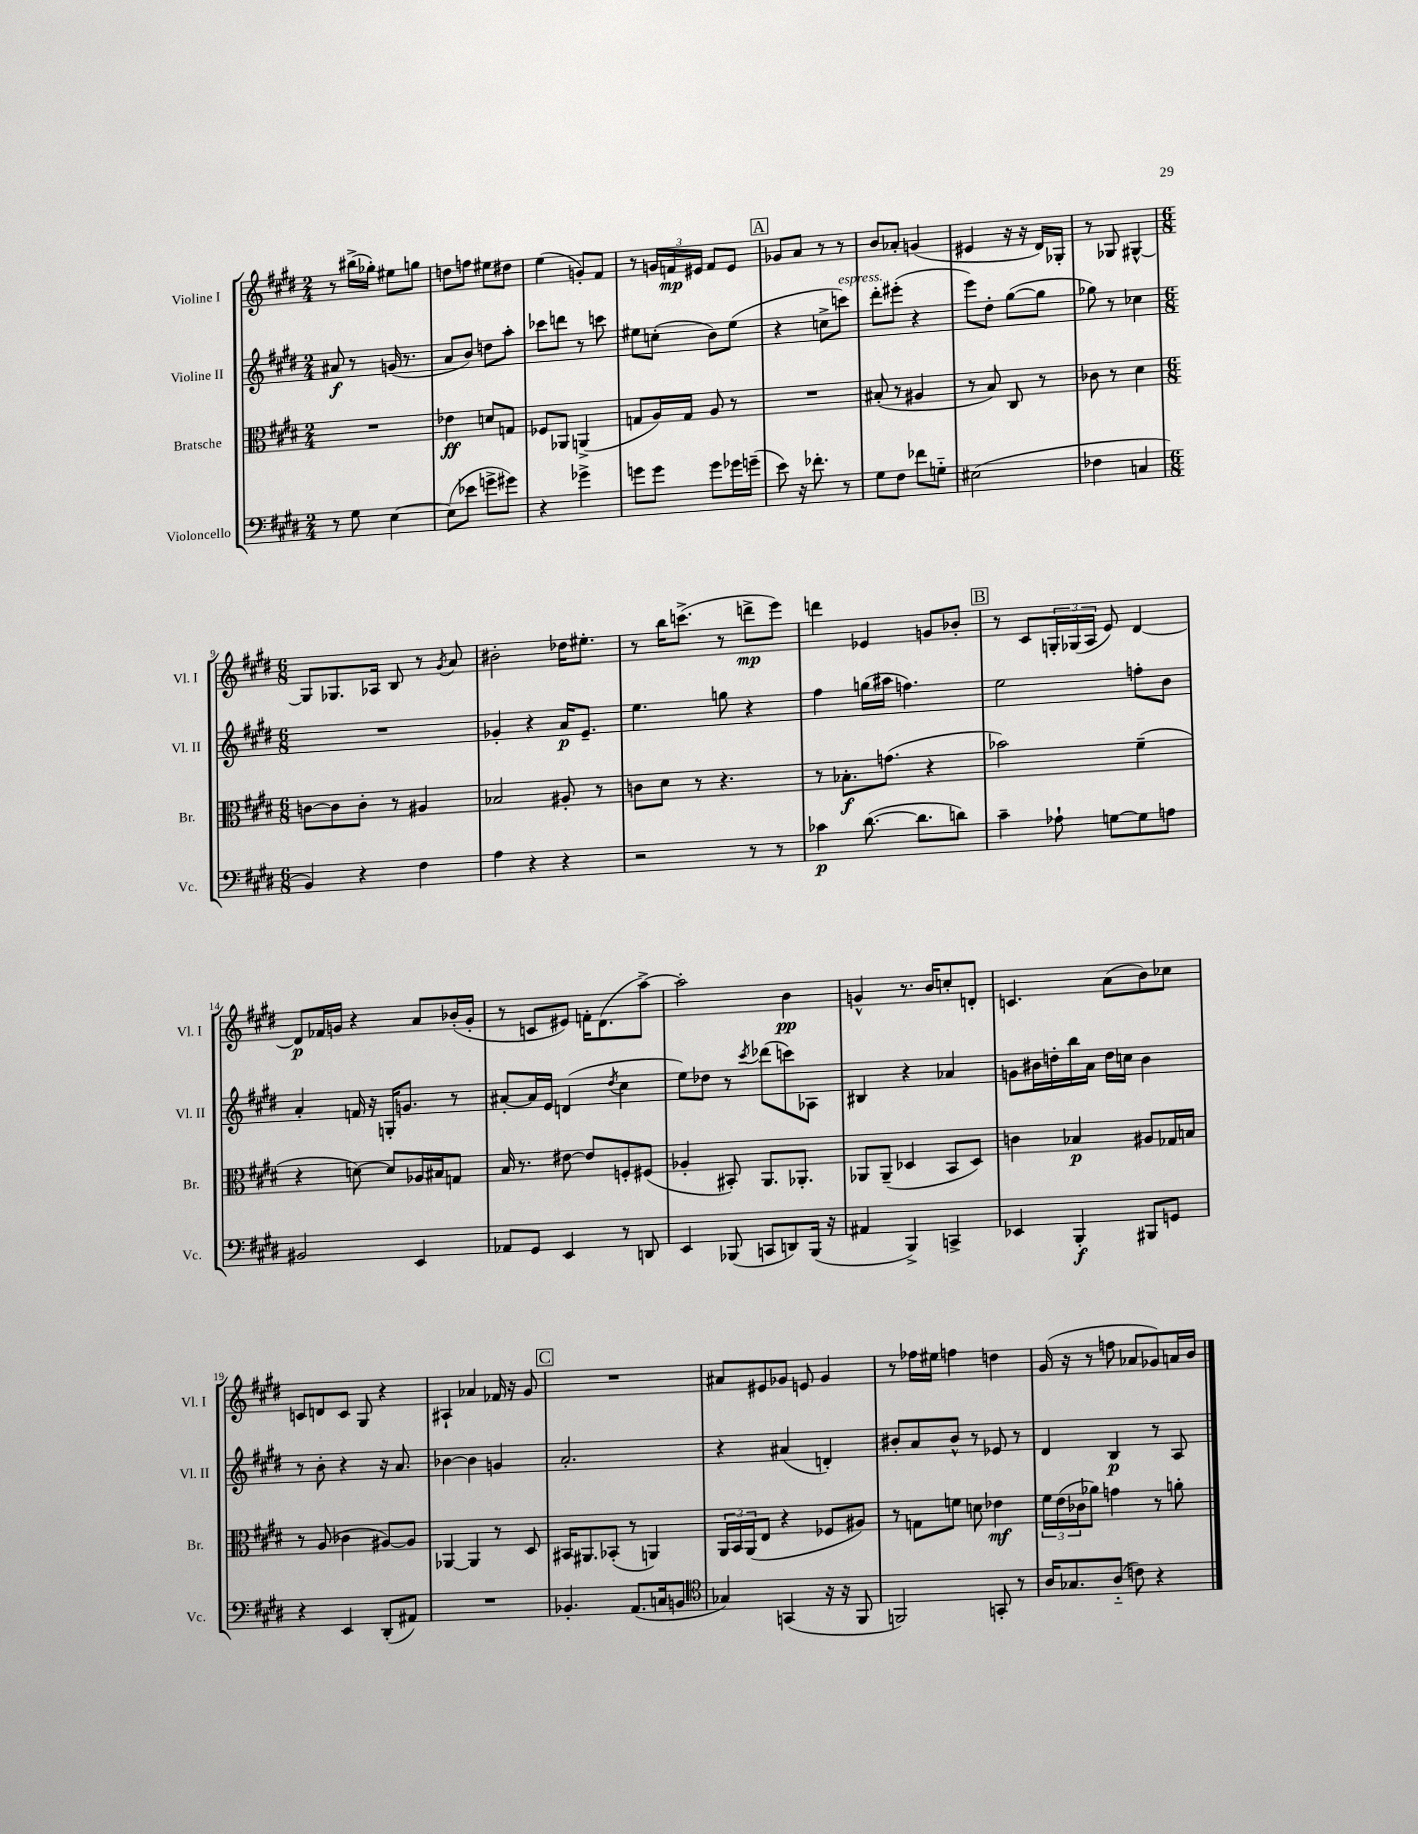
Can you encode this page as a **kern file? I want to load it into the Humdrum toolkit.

**kern	**dynam	**kern	**dynam	**kern	**dynam	**kern	**dynam
*part4	*part4	*part3	*part3	*part2	*part2	*part1	*part1
*staff4	*staff4	*staff3	*staff3	*staff2	*staff2	*staff1	*staff1
*I"Violoncello	*	*I"Bratsche	*	*I"Violine II	*	*I"Violine I	*
*I'Vc.	*	*I'Br.	*	*I'Vl. II	*	*I'Vl. I	*
*clefF4	*	*clefC3	*	*clefG2	*	*clefG2	*
*k[f#c#g#d#]	*	*k[f#c#g#d#]	*	*k[f#c#g#d#]	*	*k[f#c#g#d#]	*
*M2/4	*	*M2/4	*	*M2/4	*	*M2/4	*
=1	=1	=1	=1	=1	=1	=1	=1
8r	.	2r	.	8a#X/	f	8r	.
8G#\	.	.	.	8r	.	(16bb#X^\LL	.
.	.	.	.	.	.	16gg-X'\JJ)	.
[4E\	.	.	.	(16gn/	.	8ee#X\L	.
.	.	.	.	8.r	.	.	.
.	.	.	.	.	.	8ggn\J	.
=2	=2	=2	=2	=2	=2	=2	=2
(8E\L]	.	4e-X\	ff	8a/L	.	8ddn\L	.
8e-X\J	.	.	.	8b/J)	.	8ffn\J	.
8gn^\L	.	8dn/L	.	8ddn\L	.	8ee#X\L	.
8g#X\J)	.	8Gn/J	.	8aa'\J	.	8dd#X\J	.
=3	=3	=3	=3	=3	=3	=3	=3
4r	.	8F-X/L	.	8ccc-X\L	.	(4ee\	.
.	.	8AA-X/J	.	8dddn\J	.	.	.
4g-X^\	.	(4AAn^/	.	8r	.	8gn'/L)	.
.	.	.	.	8cccn\	.	8f#/J	.
=4	=4	=4	=4	=4	=4	=4	=4
8gn\L	.	8Gn/L	.	8ee#X\L	.	8r	.
8g\J	.	16A/L)	.	(8ccn'\J	.	24gn/LL	.
.	.	.	.	.	.	24fn/	mp
.	.	16G/JJ	.	.	.	.	.
.	.	.	.	.	.	24e#X/JJ	.
8g\L	.	8A/	.	8b\L)	.	8f/L	.
16g-X\L	.	8r	.	(8ee#\J	.	8e#/J	.
(16gn~\JJ	.	.	.	.	.	.	.
!!LO:REH:place=s1:t=A
=5	=5	=5	=5	=5	=5	=5	=5
8e\)	.	2r	.	4r	.	8g-X/L	.
16r	.	.	.	.	.	8a/J	.
8.f-X'\	.	.	.	.	.	.	.
.	.	.	.	8ccn^\L	.	8r	.
!	!	!	!	!LO:TX:a:i:t=espress.	!	!	!
8r	.	.	.	8cccn\J)	.	8r	.
=6	=6	=6	=6	=6	=6	=6	=6
8G#\L	.	(8B#X'/	.	8ddd#'\L	.	8b/L	.
8F#\J	.	8r	.	(8eee#X'\J	.	8a-X'/J	.
8f-X\L	.	4A#X/	.	4r	.	(4gn/	.
8Gn\J	.	.	.	.	.	.	.
=7	=7	=7	=7	=7	=7	=7	=7
(2E#X\	.	8r	.	8eee\L)	.	4e#X/	.
.	.	8B/)	.	8dd#'\J	.	.	.
.	.	8C#/	.	([8gg#\L	.	16r	.
.	.	.	.	.	.	16r	.
.	.	8r	.	8gg#\J]	.	16d#/LL)	.
.	.	.	.	.	.	16G-X'/JJ	.
=8	=8	=8	=8	=8	=8	=8	=8
4F-X\	.	8c-X\	.	8gg-X\)	.	8r	.
.	.	8r	.	8r	.	8G-X/	.
4Cn/	.	4d#\	.	4cc-X\	.	[4G#X^^/	.
!!LO:LB:g=z
=9	=9	=9	=9	=9	=9	=9	=9
*M6/8	*	*M6/8	*	*M6/8	*	*M6/8	*
4BB/)	.	[8cn\L	.	2.r	.	8G#/L]	.
.	.	8c\]	.	.	.	8.G-X/	.
4r	.	8c'\J	.	.	.	.	.
.	.	.	.	.	.	16A-X/Jk	.
.	.	8r	.	.	.	8B/	.
4F#\	.	4A#X/	.	.	.	8r	.
.	.	.	.	.	.	8qg#/	.
.	.	.	.	.	.	8a/	.
=10	=10	=10	=10	=10	=10	=10	=10
4A\	.	2B-X/	.	4g-X'/	.	2b#X'\	.
4r	.	.	.	4r	.	.	.
4r	.	8A#X'/	.	16a/KL	p	16dd-X\KL	.
.	.	.	.	8.e~/J	.	8.ee#X'\J	.
.	.	8r	.	.	.	.	.
=11	=11	=11	=11	=11	=11	=11	=11
2r	.	8cn\L	.	4.ee\	.	8r	.
.	.	8d#\J	.	.	.	16bb\KL	.
.	.	.	.	.	.	(8.cccn^\J	.
.	.	8r	.	.	.	.	.
.	.	4.r	.	8ggn\	.	8r	.
8r	.	.	.	4r	.	8dddn^\L	mp
8r	.	.	.	.	.	8eee\J)	.
=12	=12	=12	=12	=12	=12	=12	=12
4c-X\	p	8r	.	4ff#\	.	4dddn\	.
.	.	8.B-X'\L	f	.	.	.	.
([8.d#\	.	.	.	(16ggn\LL	.	4e-X/	.
.	.	(8.gn\J	.	16aa#X\JJ	.	.	.
.	.	.	.	4.ffn\)	.	.	.
8.d#\L]	.	.	.	.	.	.	.
.	.	4r	.	.	.	8gn/L	.
8dn\J)	.	.	.	.	.	8b-X'/J	.
!!LO:REH:place=s1:t=B
=13	=13	=13	=13	=13	=13	=13	=13
4c#~\	.	2b-X\)	.	2ee\	.	8r	.
.	.	.	.	.	.	8c#/L	.
8A-X`\	.	.	.	.	.	24Gn'/L	.
.	.	.	.	.	.	(24G-X/	.
.	.	.	.	.	.	24A/JJ	.
[8Gn\L	.	.	.	.	.	8e/)	.
8G\]	.	(4f#~\	.	8ffn'\L	.	[4d#/	.
8An\J	.	.	.	8b\J	.	.	.
!!LO:LB:g=z
=14	=14	=14	=14	=14	=14	=14	=14
2BB#X/	.	4r	.	4a'/	.	8d#/L]	p
.	.	.	.	.	.	16f-X/L	.
.	.	.	.	.	.	16gn/JJ	.
.	.	[8dn\)	.	16fn/	.	4r	.
.	.	.	.	16r	.	.	.
.	.	8d/L]	.	16Gn'/KL	.	.	.
.	.	.	.	8.gn/J	.	.	.
4EE/	.	16A-X/L	.	.	.	8a/L	.
.	.	16B#X/J	.	.	.	.	.
.	.	8Gn/J	.	8r	.	(16b-X'/L	.
.	.	.	.	.	.	16g'/JJ	.
=15	=15	=15	=15	=15	=15	=15	=15
8AA-X/L	.	16B/	.	[8a#X'/L	.	8r	.
.	.	8.r	.	.	.	.	.
8GG#/J	.	.	.	16a#/L]	.	8cn/L	.
.	.	.	.	16e/JJ	.	.	.
4EE/	.	[8e#X\	.	(4dn/	.	8e#X/J)	.
.	.	8e#/L]	.	.	.	16fn'\KL	.
.	.	.	.	.	.	(8.d#\	.
.	.	.	.	8qdd#/	.	.	.
8r	.	8Fn'/	.	4cc#\	.	.	.
8DDn/	.	(8F#X/J	.	.	.	[8aa^\J)	.
=16	=16	=16	=16	=16	=16	=16	=16
4EE/	.	4A-X'/	.	8ee\L)	.	2aa'\]	.
.	.	.	.	8dd-X\J	.	.	.
(8BBB-X/	.	8BB#X'/)	.	8r	.	.	.
.	.	.	.	8qccc#/	.	.	.
8CCn/L	.	8.AA/L	.	(8ddd-X\L	.	.	.
8DDn/)	.	.	.	8cccn\)	.	4b\	pp
.	.	8.AA-X'/J	.	.	.	.	.
(16BBB-/Jk	.	.	.	8A-X\J	.	.	.
16r	.	.	.	.	.	.	.
=17	=17	=17	=17	=17	=17	=17	=17
4AA#X/	.	8AA-X/L	.	4B#X/	.	4gn^^/	.
.	.	(8AA-~/J	.	.	.	.	.
4BBB^/)	.	4D-X/	.	4r	.	8.r	.
.	.	.	.	.	.	16b/KL	.
4CCn^/	.	8BB/L	.	4a-X/	.	8ccn'/	.
.	.	8D-/J)	.	.	.	8dn'/J	.
=18	=18	=18	=18	=18	=18	=18	=18
4EE-X/	.	4cn\	.	8gn\L	.	4.cn/	.
.	.	.	.	16b#X\L	.	.	.
.	.	.	.	16ddn'\	.	.	.
4BBB'/	f	4B-X/	p	16bb\	.	.	.
.	.	.	.	16a\JJ	.	.	.
.	.	.	.	16dd\LL	.	(8a\L	.
.	.	.	.	16ccn\JJ	.	.	.
8BBB#X/L	.	8A#X/L	.	4b#\	.	8b\)	.
8GGn/J	.	16G-X/L	.	.	.	8cc-X\J	.
.	.	16Bn/JJ	.	.	.	.	.
!!LO:LB:g=z
=19	=19	=19	=19	=19	=19	=19	=19
4r	.	8r	.	8r	.	8cn/L	.
.	.	(8A/	.	8b'\	.	8dn/	.
4EE/	.	4c-X\	.	4r	.	8c/J	.
.	.	.	.	.	.	8G#/	.
(8DD#'/L	.	[8A#X/L)	.	16r	.	4r	.
.	.	.	.	8.a/	.	.	.
8AA#X/J)	.	8A#/J]	.	.	.	.	.
=20	=20	=20	=20	=20	=20	=20	=20
2.r	.	[4AA-X/	.	[4b-X\	.	4A#X`/	.
.	.	4AA-/]	.	4b-\]	.	4a-X/	.
.	.	8r	.	4gn/	.	16f-X/	.
.	.	.	.	.	.	16r	.
.	.	8D#/	.	.	.	8g#/	.
!!LO:REH:place=s1:t=C
=21	=21	=21	=21	=21	=21	=21	=21
4.BB-X'/	.	16BB#X/KL	.	2.a'/	.	2.r	.
.	.	8.AA#X/	.	.	.	.	.
.	.	(8BB-X'/J	.	.	.	.	.
(8.AA/L	.	8r	.	.	.	.	.
.	.	4AAn/)	.	.	.	.	.
16Cn/k	.	.	.	.	.	.	.
8BBn/J	.	.	.	.	.	.	.
=22	=22	=22	=22	=22	=22	=22	=22
*clefC4	*	*	*	*	*	*	*
4G-X/)	.	24AA/LL	.	4r	.	8a#X/L	.
.	.	24BB/	.	.	.	.	.
.	.	(24AA/J	.	.	.	.	.
.	.	8E/J	.	.	.	8e#X/	.
(4GGn/	.	4r	.	(4a#X/	.	8g-X/J	.
.	.	.	.	.	.	8en/	.
16r	.	8F-X/L	.	4dn'/)	.	4g-/	.
16r	.	.	.	.	.	.	.
8FF#/	.	8A#X/J)	.	.	.	.	.
=23	=23	=23	=23	=23	=23	=23	=23
2FFn/)	.	8r	.	8b#X'/L	.	8r	.
.	.	8Gn\L	.	8a/	.	16ff-X\LL	.
.	.	.	.	.	.	16ee#X\JJ	.
.	.	8fn\J	.	8b#^^/J	.	4ffn\	.
.	.	8dn\	.	8r	.	.	.
8GGn'/	.	4e-X\	mf	8e-X/	.	4ddn\	.
8r	.	.	.	8r	.	.	.
=24	=24	=24	=24	=24	=24	=24	=24
16A/KL	.	24f#\LL	.	4d#/	.	(16g#/	.
.	.	(24e\	.	.	.	.	.
8.G-X/	.	.	.	.	.	16r	.
.	.	24c-X\J	.	.	.	.	.
.	.	8a-X\J)	.	.	.	8r	.
(8A/J	.	4gn\	.	4B/	p	8ffn\	.
8cn\)	.	.	.	.	.	8a-X/L	.
4r	.	8r	.	8r	.	8g-X/)	.
.	.	8an'\	.	8A/	.	16an/L	.
.	.	.	.	.	.	16b/JJ	.
==	==	==	==	==	==	==	==
*-	*-	*-	*-	*-	*-	*-	*-
